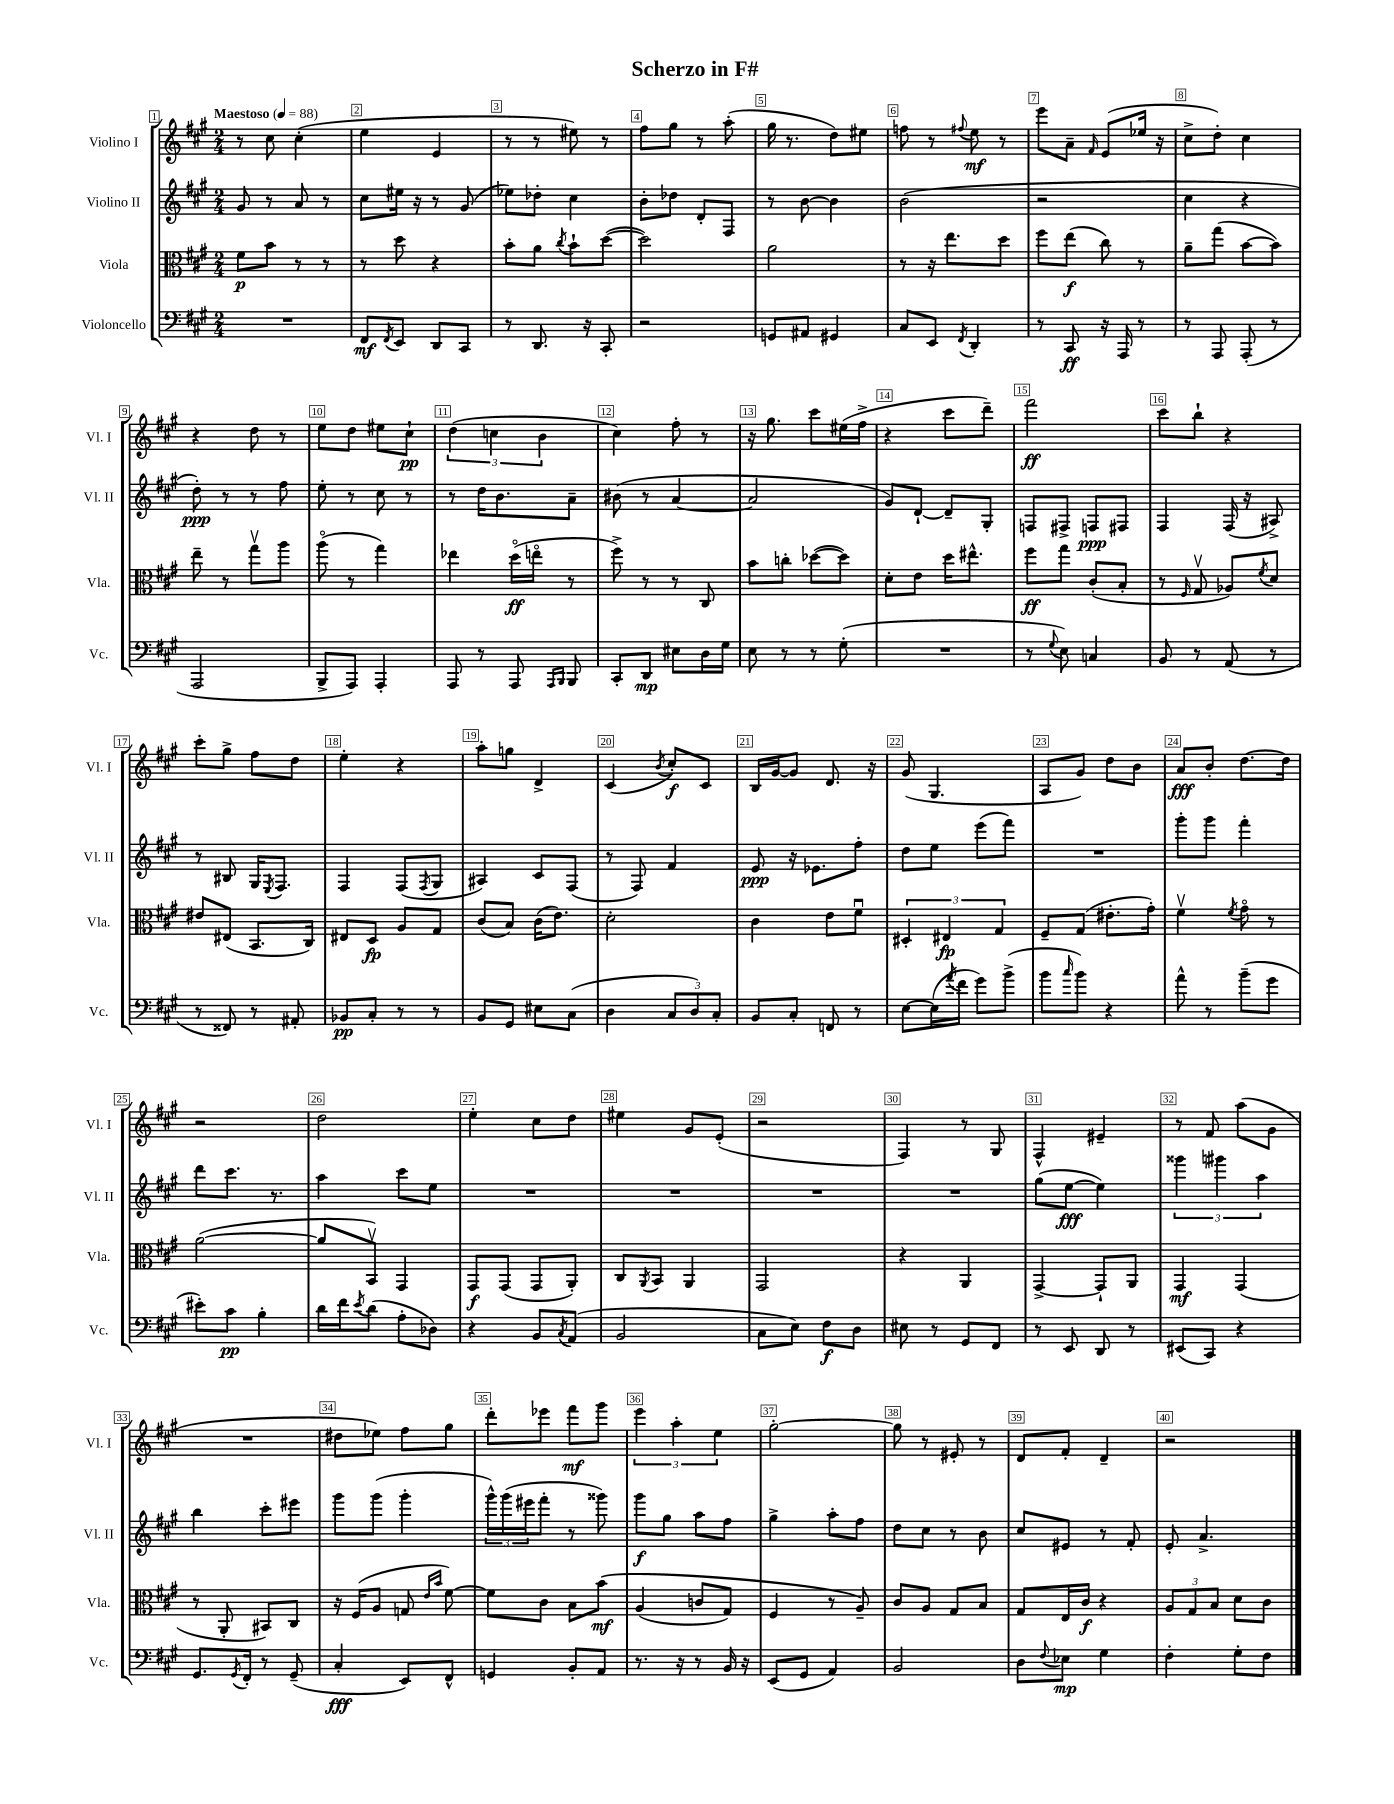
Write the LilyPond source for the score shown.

\header { title = "Scherzo in F#" }
<<
\new StaffGroup <<
\new Staff = "s0" \with { instrumentName = "Violino I" shortInstrumentName = "Vl. I" } {
    \clef treble \key a \major \numericTimeSignature \time 2/4 \tempo "Maestoso" 4 = 88
    r8 cis''8 cis''4-.( |
    e''4 e'4 |
    r8 r8 eis''8) r8 |
    fis''8 gis''8 r8 a''8-.( |
    gis''16 r8. d''8) eis''8 |
    f''8 r8 \appoggiatura { fis''8 } e''8\mf r8 |
    e'''8 a'8-- \grace { fis'16 } e'8( ees''16 r16 |
    cis''8-> d''8-.) cis''4 |
    r4 d''8 r8 |
    e''8 d''8 eis''8 cis''8-!\pp |
    \tuplet 3/2 { d''4( c''4 b'4 } |
    cis''4) fis''8-. r8 |
    r16 gis''8. cis'''8 eis''16( fis''16-> |
    r4 cis'''8 d'''8--) |
    fis'''2\ff |
    cis'''8 b''8-! r4 |
    cis'''8-. gis''8-> fis''8 d''8 |
    e''4-. r4 |
    a''8-. g''8 d'4-> |
    cis'4( \acciaccatura { b'8 } cis''8-.\f) cis'8 |
    b16 gis'16~ gis'8 d'8. r16 |
    gis'8( gis4. |
    a8 gis'8) d''8 b'8 |
    a'8\fff b'8-. d''8.~ d''16 |
    r2 |
    d''2 |
    e''4-. cis''8 d''8 |
    eis''4 gis'8 e'8-.( |
    r2 |
    fis4) r8 gis8 |
    fis4-^ eis'4-- |
    r8 fis'8 a''8( gis'8 |
    R2 |
    dis''8 ees''8) fis''8 gis''8 |
    d'''8-. ees'''8 fis'''8\mf gis'''8 |
    \tuplet 3/2 { e'''4 a''4-. e''4 } |
    gis''2~-. |
    gis''8 r8 eis'8-. r8 |
    d'8 fis'8-. d'4-- |
    r2 \bar "|." |
}
\new Staff = "s1" \with { instrumentName = "Violino II" shortInstrumentName = "Vl. II" } {
    \clef treble \key a \major \numericTimeSignature \time 2/4
    gis'8 r8 a'8 r8 |
    cis''8 eis''16 r16 r8 gis'8( |
    ees''8) des''8-. cis''4 |
    b'8-. des''8 d'8-. fis8 |
    r8 b'8~ b'4 |
    b'2( |
    r2 |
    cis''4 r4 |
    d''8-.\ppp) r8 r8 fis''8 |
    e''8-. r8 cis''8 r8 |
    r8 d''16 b'8. a'8-- |
    bis'8( r8 a'4~ |
    a'2 |
    gis'8) d'8~-! d'8-- gis8-. |
    f8 fis8-> f8\ppp fis8 |
    fis4 fis16( r16 ais8->) |
    r8 bis8 gis16 \acciaccatura { e8 } fis8. |
    fis4 fis8( \acciaccatura { fis8 } gis8 |
    ais4) cis'8 fis8( |
    r8 fis8) fis'4 |
    e'8\ppp r16 ees'8. fis''8-. |
    d''8 e''8 e'''8( fis'''8) |
    R2 |
    gis'''8-. gis'''8 fis'''4-. |
    d'''8 cis'''8. r8. |
    a''4 cis'''8 e''8 |
    R2 |
    R2 |
    R2 |
    R2 |
    gis''8( e''8~\fff e''4) |
    \tuplet 3/2 { gisis'''4 gis'''4 a''4 } |
    b''4 cis'''8-. eis'''8 |
    gis'''8 gis'''8( gis'''4-. |
    \tuplet 3/2 { gis'''16-^) gis'''16( eis'''16 } fis'''8-. r8 gisis'''8) |
    gis'''8\f gis''8 a''8 fis''8 |
    gis''4-> a''8-. fis''8 |
    d''8 cis''8 r8 b'8 |
    cis''8 eis'8 r8 fis'8-. |
    e'8-. a'4.-> \bar "|." |
}
\new Staff = "s2" \with { instrumentName = "Viola" shortInstrumentName = "Vla." } {
    \clef alto \key a \major \numericTimeSignature \time 2/4
    fis'8\p b'8 r8 r8 |
    r8 d''8 r4 |
    b'8-. a'8 \acciaccatura { cis''8 } b'8-! d''8~( |
    d''2) |
    a'2 |
    r8 r16 e''8. d''8 |
    fis''8 e''8\f( cis''8) r8 |
    a'8-- gis''8( b'8~ b'8) |
    e''8-- r8 gis''8\upbow a''8 |
    a''8\flageolet( r8 gis''4) |
    ees''4 d''16\flageolet\ff( e''16\flageolet r8 |
    fis''8->) r8 r8 cis8 |
    b'8 c''8-. des''8~( des''8) |
    d'8-. e'8 d''16 eis''8.-^ |
    fis''8\ff gis''8 cis'8-.( b8-. |
    r8 \grace { fis16 } gis8\upbow aes8) \acciaccatura { fis'8 } d'8 |
    eis'8 eis8( b,8. cis16) |
    eis8 d8\fp a8 gis8 |
    cis'8( b8) cis'16( e'8.) |
    d'2-. |
    cis'4 e'8 fis'8\downbow |
    \tuplet 3/2 { dis4-. eis4\fp gis4 } |
    fis8-- gis8( eis'8.-. gis'16-.) |
    fis'4\upbow \acciaccatura { fis'8 } gis'8\flageolet r8 |
    a'2~( |
    a'8 b,8\upbow) gis,4 |
    gis,8\f gis,8( gis,8 a,8-.) |
    cis8 \acciaccatura { a,8 } b,8 a,4 |
    gis,2 |
    r4 a,4 |
    gis,4~-> gis,8-! a,8 |
    gis,4\mf gis,4( |
    r8 a,8-. bis,8) cis8 |
    r16 fis16( a8 g8 \grace { e'16 b'16 } fis'8~) |
    fis'8 cis'8 b8 b'8\mf\( |
    a4( c'8 gis8) |
    fis4 r8 a8--\) |
    cis'8 a8 gis8 b8 |
    gis8 e16 cis'16\f r4 |
    \tuplet 3/2 { a8 gis8 b8 } d'8 cis'8 \bar "|." |
}
\new Staff = "s3" \with { instrumentName = "Violoncello" shortInstrumentName = "Vc." } {
    \clef bass \key a \major \numericTimeSignature \time 2/4
    R2 |
    fis,8\mf \acciaccatura { fis,8 } e,8 d,8 cis,8 |
    r8 d,8. r16 cis,8-. |
    r2 |
    g,8 ais,8 gis,4 |
    cis8 e,8 \acciaccatura { fis,8 } d,4-. |
    r8 cis,8\ff r16 a,,16 r8 |
    r8 a,,8 a,,8-.( r8 |
    a,,2 |
    b,,8-> a,,8) a,,4-. |
    a,,8 r8 a,,8 \grace { a,,16 b,,16 } b,,8 |
    cis,8-. d,8\mp eis8 d16 gis16 |
    e8 r8 r8 gis8-.( |
    R2 |
    r8 \appoggiatura { gis8 } e8) c4 |
    b,8 r8 a,8( r8 |
    r8 fisis,8) r8 ais,8-. |
    bes,8\pp cis8-. r8 r8 |
    b,8 gis,8 eis8 cis8( |
    d4 \tuplet 3/2 { cis8 d8) cis8-. } |
    b,8 cis8-. f,8 r8 |
    e8~ e16( \acciaccatura { a'8 } fis'16 gis'8) b'8->( |
    b'8 \grace { cis''16 } b'8) r4 |
    a'8-^ r8 b'8--( gis'8 |
    eis'8-.) cis'8\pp b4-. |
    d'16 fis'16 \acciaccatura { e'8 } d'8( a8-. des8) |
    r4 b,8 \acciaccatura { cis8 } a,8( |
    b,2 |
    cis8 e8) fis8\f d8 |
    eis8 r8 gis,8 fis,8 |
    r8 e,8 d,8 r8 |
    eis,8( cis,8) r4 |
    gis,8. \acciaccatura { gis,8 } fis,16-. r8 gis,8--( |
    cis4-.\fff e,8) fis,8-^ |
    g,4 b,8-. a,8 |
    r8. r16 r8 b,16 r16 |
    e,8( gis,8 a,4) |
    b,2 |
    d8 \appoggiatura { fis8 } ees8\mp gis4 |
    fis4-. gis8-. fis8 \bar "|." |
}
>>
>>
\layout { \context { \Score \override BarNumber.break-visibility = ##(#f #t #t) barNumberVisibility = #all-bar-numbers-visible \override BarNumber.stencil = #(make-stencil-boxer 0.1 0.3 ly:text-interface::print) } }
